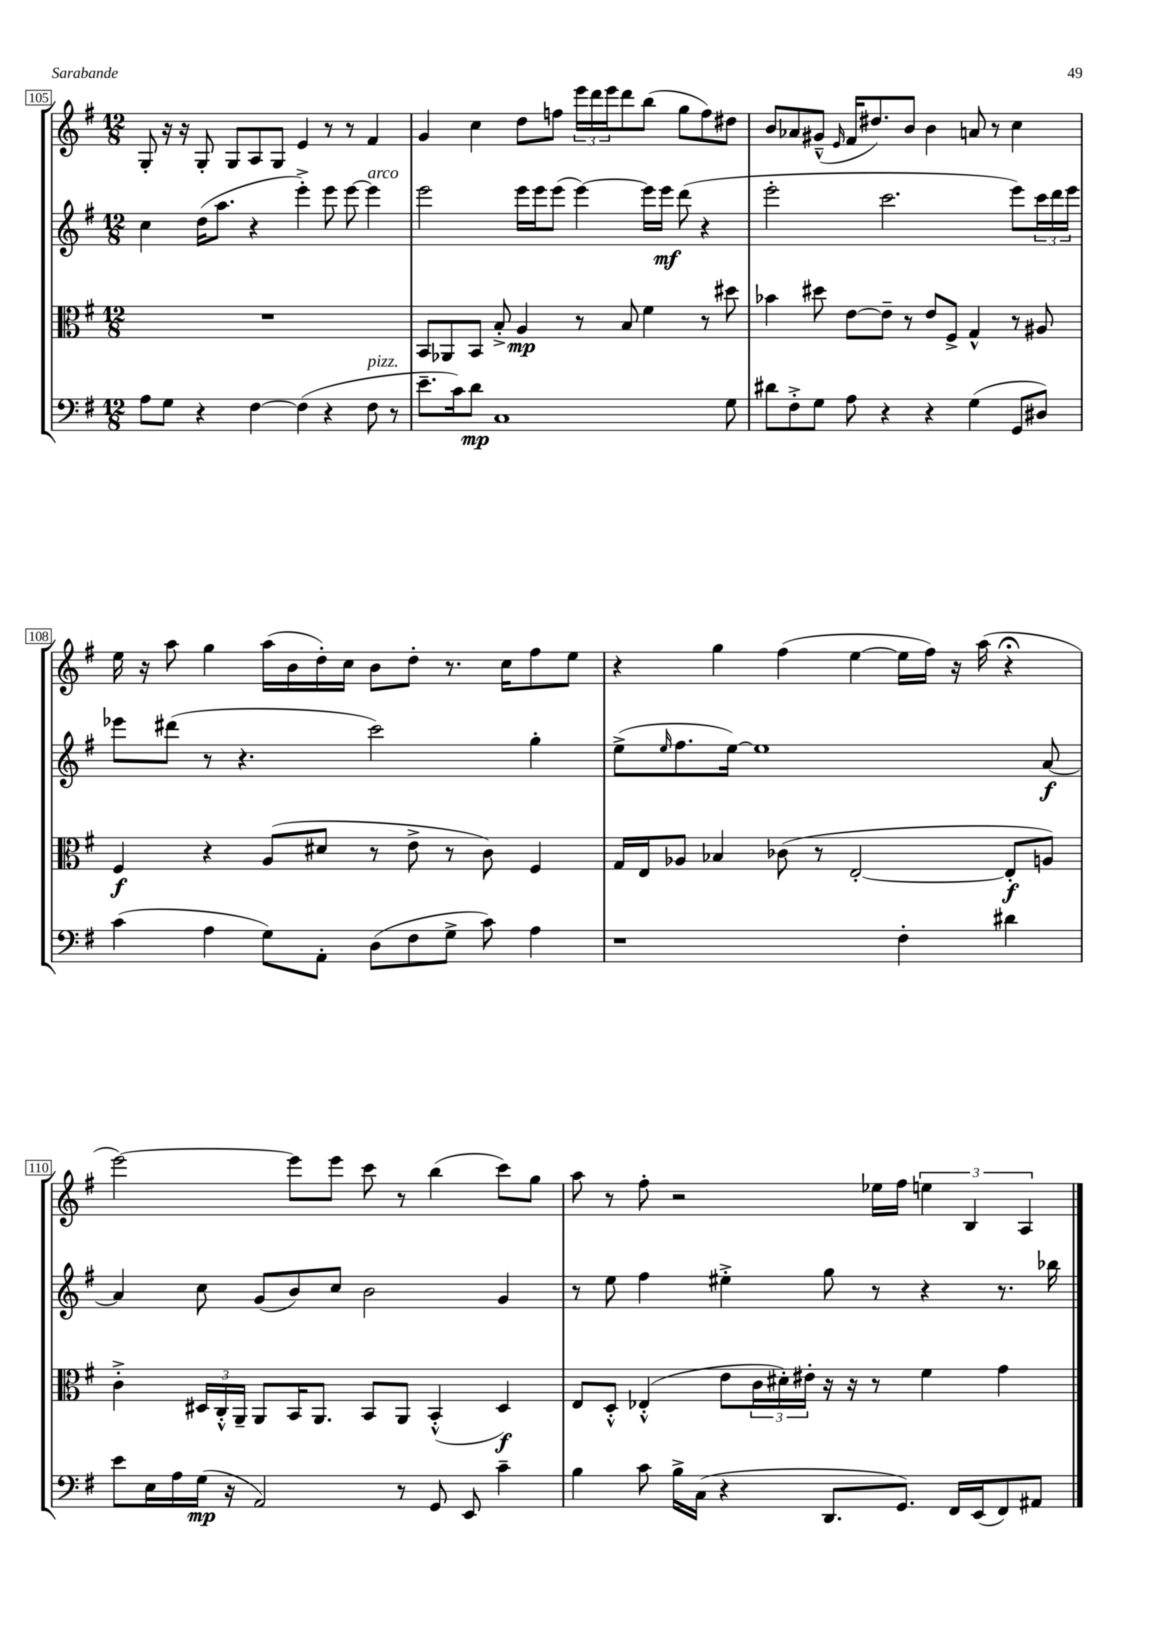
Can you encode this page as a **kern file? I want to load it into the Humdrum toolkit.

**kern	**kern	**kern	**kern
*staff4	*staff3	*staff2	*staff1
*clefF4	*clefC3	*clefG2	*clefG2
*k[f#]	*k[f#]	*k[f#]	*k[f#]
*M12/8	*M12/8	*M12/8	*M12/8
8A	1.r	4cc	8G'
8G	.	.	16r
.	.	.	16r
4r	.	(16dd	8G'
.	.	8.aa	.
.	.	.	8G
[4F#	.	4r	8A
.	.	.	8G
(4F#]	.	4eee'^)	4e
4r	.	8eee	8r
.	.	[8eee	8r
8F#	.	4eee]	4f#
8r	.	.	.
=	=	=	=
8.e~	8BB	2eee	4g
.	8AA-	.	.
16c)	.	.	.
8d	8BB	.	4cc
1C	8B'^	.	.
.	4A	16eee	8dd
.	.	16eee	.
.	.	(8eee	8ff
.	8r	[4eee)	24eee
.	.	.	24ddd
.	.	.	24eee
.	8B	.	8ddd
.	4f#	16eee]	(8bb
.	.	16eee	.
.	.	(8ddd	8gg
.	8r	4r	8ff)
8G	8dd#	.	8dd#
=	=	=	=
8d#	4b-	2eee'	8b
8F#'^	.	.	8a-
8G	8dd#	.	(8g#~^^
.	.	.	16qqe
8A	[8e	.	16f#
.	.	.	8.dd#)
4r	8e~]	2.ccc	.
.	8r	.	8b
4r	8e	.	4b
.	8F#^	.	.
(4G	4G^^	.	8a
.	.	.	8r
8GG	8r	8eee)	4cc
8D#)	8A#	24ccc	.
.	.	24ddd	.
.	.	24eee	.
=	=	=	=
(4c	4F#	8eee-	16ee
.	.	.	16r
.	.	(8ddd#	8aa
4A	4r	8r	4gg
.	.	4.r	.
8G)	(8A	.	(16aa
.	.	.	16b
8AA'	8d#	.	16dd')
.	.	.	16cc
(8D	8r	2ccc)	8b
8F#	8e^	.	8dd'
8G^	8r	.	8.r
8c)	8c)	.	.
.	.	.	16cc
4A	4F#	4gg'	8ff#
.	.	.	8ee
=	=	=	=
1r	16G	(8ee^	4r
.	16E	.	.
.	.	16qqee	.
.	8A-	8.ff#	.
.	4B-	.	4gg
.	.	[16ee)	.
.	.	1ee]	.
.	(8c-	.	(4ff#
.	8r	.	.
.	[2E'	.	[4ee
4F#'	.	.	16ee]
.	.	.	16ff#)
.	.	.	16r
.	.	.	(16aa
4d#	8E']	.	4r;
.	8A)	[8a	.
=	=	=	=
8e	4c'^	4a]	[2eee)
16E	.	.	.
16A	.	.	.
(16G	24D#	8cc	.
.	24C'^^	.	.
16r	.	.	.
.	24AA~	.	.
2AA)	8AA	(8g	.
.	16BB	8b)	8eee]
.	8.AA	.	.
.	.	8cc	8eee
.	8BB	2b	8ccc
8r	8AA	.	8r
8GG	(4BB'^^	.	(4bb
8EE	.	.	.
4c~	4D#)	4g	8ccc)
.	.	.	8gg
=	=	=	=
4B	8E	8r	8aa
.	8D'^^	8ee	8r
8c	(4E-'^^	4ff#	8ff#'
16B^	.	.	2r
(16C	.	.	.
4r	8e	4ee#'^	.
.	24c	.	.
.	24d#')	.	.
.	24e#'	.	.
8.DD	16r	8gg	.
.	16r	.	.
.	8r	8r	16ee-
8.GG)	.	.	16ff#
.	4f#	4r	6ee
16FF#	.	.	.
.	.	.	6B
(16EE	.	.	.
8FF#)	4g	8.r	.
.	.	.	6A
8AA#	.	.	.
.	.	16bb-	.
==	==	==	==
*-	*-	*-	*-
